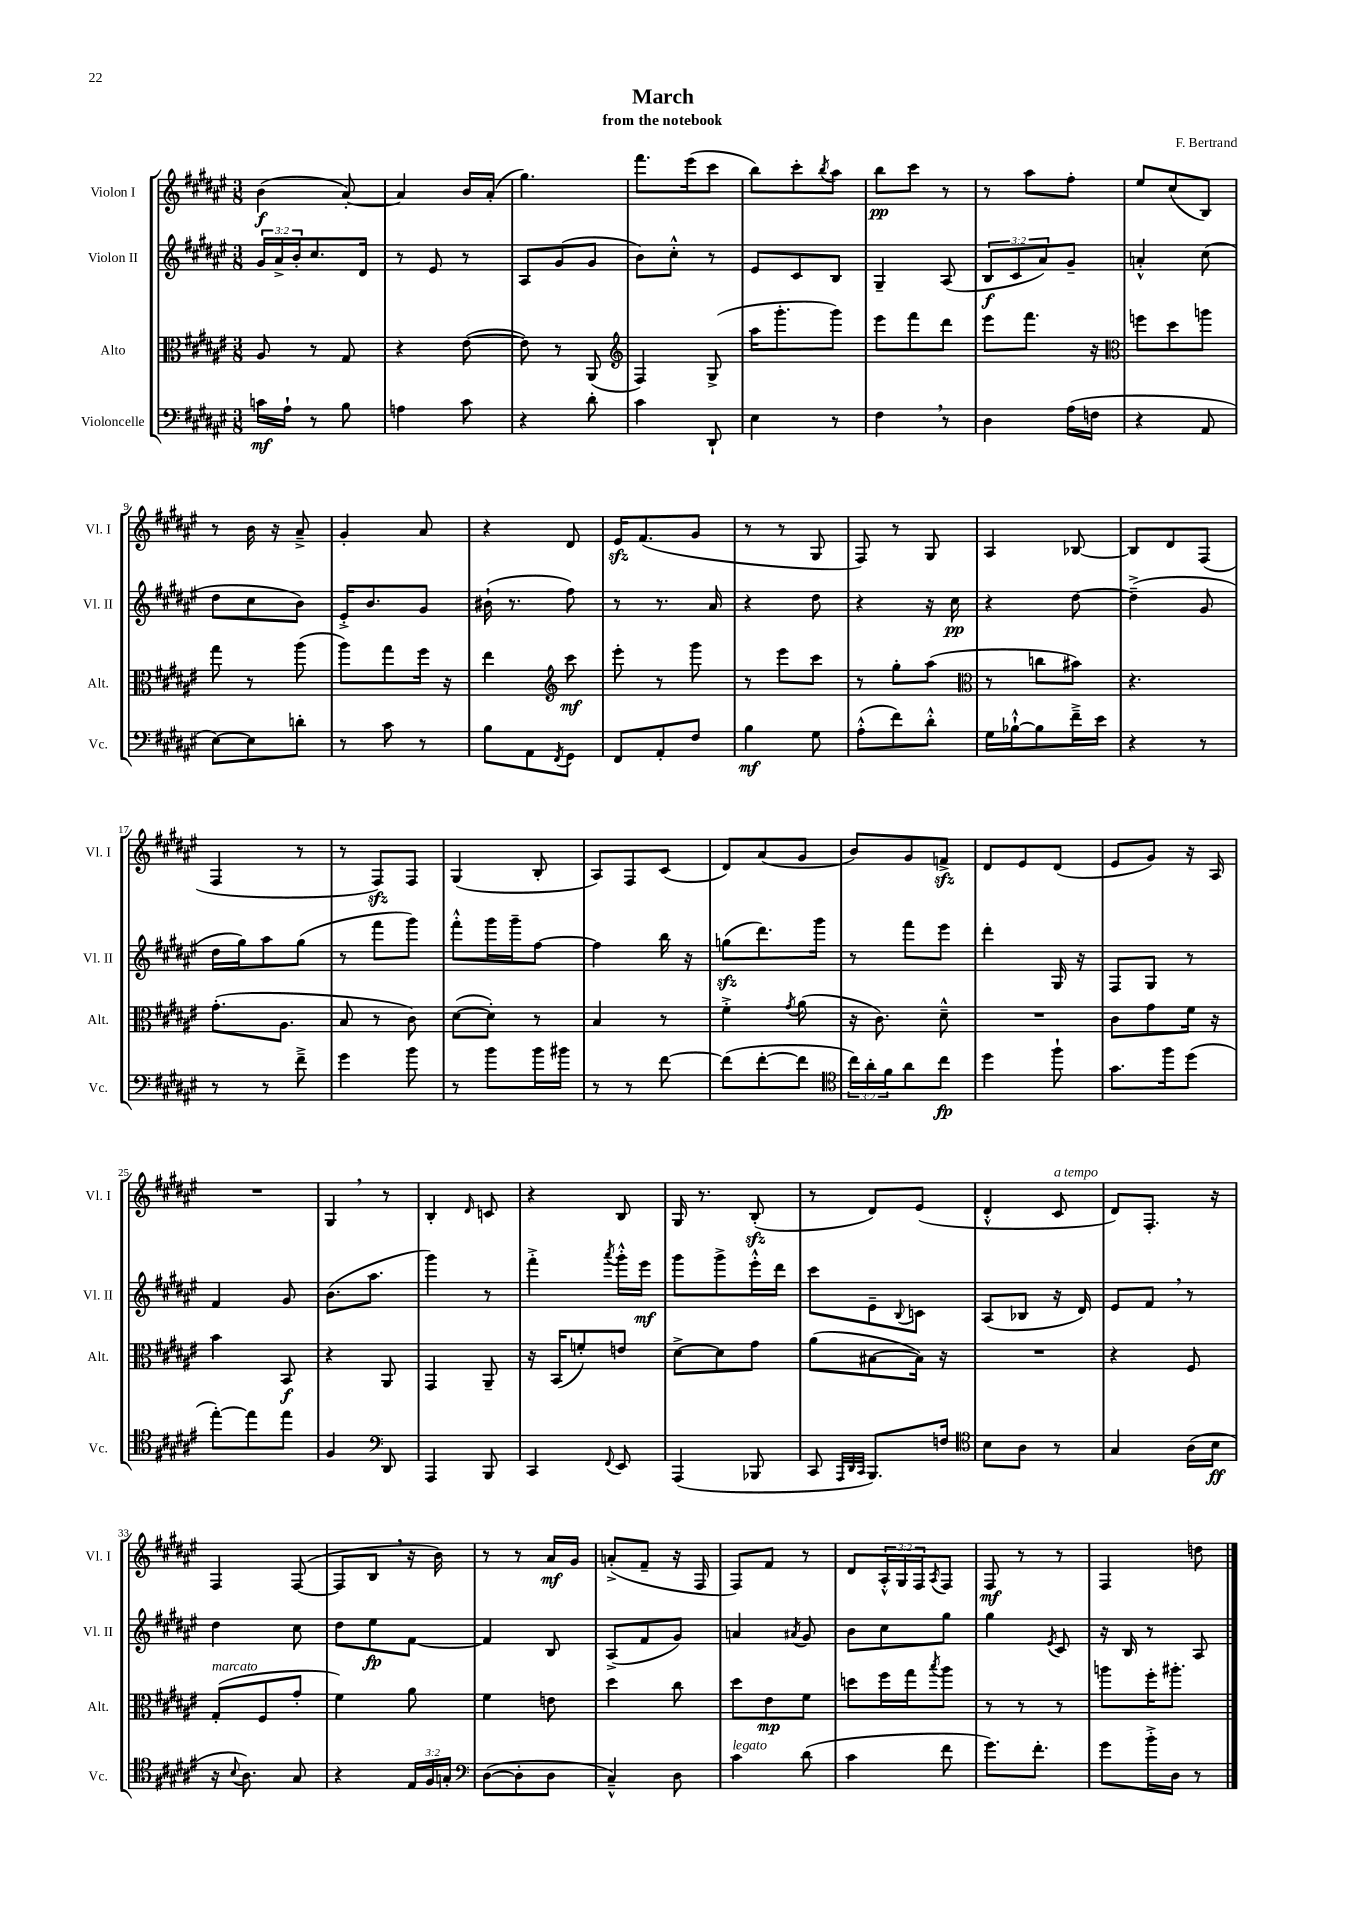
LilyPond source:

\header { title = "March" composer = "F. Bertrand" subtitle = "from the notebook" }
<<
\new StaffGroup <<
\new Staff = "s0" \with { instrumentName = "Violon I" shortInstrumentName = "Vl. I" } {
    \clef treble \key fis \major \numericTimeSignature \time 3/8 \override Staff.TupletNumber.text = #tuplet-number::calc-fraction-text
    b'4\f( ais'8~-.) |
    ais'4 b'16 ais'16-.( |
    gis''4.) |
    fis'''8. eis'''16( cis'''8 |
    b''8) cis'''8-. \acciaccatura { b''8 } ais''8 |
    b''8\pp cis'''8 r8 |
    r8 ais''8 fis''8-. |
    eis''8 cis''8( b8) |
    r8 b'16 r16 ais'8---> |
    gis'4-. ais'8 |
    r4 dis'8 |
    eis'16\sfz fis'8.( gis'8 |
    r8 r8 gis8 |
    fis8) r8 gis8 |
    ais4 bes8~ |
    bes8 dis'8 fis8( |
    fis4 r8 |
    r8 fis8\sfz) fis8 |
    gis4( b8-. |
    ais8) fis8 cis'8( |
    dis'8) ais'8( gis'8 |
    b'8) gis'8 f'8->\sfz |
    dis'8 eis'8 dis'8( |
    eis'8 gis'8) r16 ais16 |
    R4. |
    gis4 \breathe r8 |
    b4-. \grace { dis'16 } c'8 |
    r4 b8 |
    gis16 r8. b8-.\sfz( |
    r8 dis'8) eis'8( |
    dis'4-.-^ cis'8^\markup { \italic "a tempo" } |
    dis'8) fis8.-. r16 |
    fis4 fis8~( |
    fis8 b8 \breathe r16 b'16) |
    r8 r8 ais'16\mf gis'16 |
    a'8-.->( fis'8-- r16 fis16 |
    fis8) fis'8 r8 |
    dis'8 \tuplet 3/2 { ais16-.-^ gis16 fis16 } \acciaccatura { ais8 } fis8 |
    fis8\mf r8 r8 |
    fis4 d''8 \bar "|." |
}
\new Staff = "s1" \with { instrumentName = "Violon II" shortInstrumentName = "Vl. II" } {
    \clef treble \key fis \major \numericTimeSignature \time 3/8 \override Staff.TupletNumber.text = #tuplet-number::calc-fraction-text
    \tuplet 3/2 { gis'16 ais'16-> b'16-. } cis''8. dis'16 |
    r8 eis'8 r8 |
    ais8 gis'8( gis'8 |
    b'8) cis''8-.-^ r8 |
    eis'8 cis'8 b8 |
    gis4-- ais8( |
    \tuplet 3/2 { b8\f cis'8 ais'8) } gis'8-- |
    a'4-.-^ cis''8( |
    dis''8 cis''8 b'8) |
    eis'16-.-> b'8. gis'8 |
    bis'16-!( r8. fis''8) |
    r8 r8. ais'16 |
    r4 dis''8 |
    r4 r16 cis''16\pp |
    r4 dis''8~ |
    dis''4--->( gis'8 |
    dis''16 gis''16) ais''8 gis''8( |
    r8 fis'''8 gis'''8) |
    fis'''8-.-^ gis'''16 gis'''16-- fis''8~ |
    fis''4 b''16 r16 |
    g''8\sfz( dis'''8.) gis'''16 |
    r8 fis'''8 eis'''8 |
    dis'''4-. gis16 r16 |
    fis8 gis8 r8 |
    fis'4 gis'8 |
    b'8.( ais''8. |
    gis'''4) r8 |
    fis'''4-.-> \acciaccatura { ais'''8 } gis'''16-.-^ eis'''16\mf |
    gis'''8 gis'''8-> eis'''16-.-^ dis'''16 |
    cis'''8 eis'8-- \appoggiatura { b8 } c'8 |
    ais8( bes8 r16 dis'16) |
    eis'8 fis'8 \breathe r8 |
    dis''4 cis''8 |
    dis''8 eis''8\fp fis'8~ |
    fis'4 b8 |
    ais8->( fis'8 gis'8) |
    a'4 \acciaccatura { ais'8 } gis'8 |
    b'8 cis''8 gis''8 |
    gis''4 \acciaccatura { eis'8 } cis'8 |
    r16 b16 r8 ais8 \bar "|." |
}
\new Staff = "s2" \with { instrumentName = "Alto" shortInstrumentName = "Alt." } {
    \clef alto \key fis \major \numericTimeSignature \time 3/8
    ais8 r8 gis8 |
    r4 eis'8~( |
    eis'8) r8 ais,8( |
    \clef treble fis4) gis8->( |
    ais''16 gis'''8.-. gis'''8) |
    eis'''8 fis'''8 dis'''8 |
    eis'''8 fis'''8. r16 |
    \clef alto f''8 dis''8 a''8 |
    gis''8 r8 ais''8( |
    ais''8) gis''8 fis''16 r16 |
    eis''4 \clef treble cis'''8\mf |
    eis'''8-. r8 gis'''8 |
    r8 eis'''8 cis'''8 |
    r8 gis''8-. ais''8( |
    \clef alto r8 c''8 bis'8) |
    r4. |
    gis'8.-.( ais8. |
    b8 r8 cis'8) |
    dis'8~( dis'8-.) r8 |
    b4 r8 |
    fis'4-.-> \acciaccatura { gis'8 } ais'8( |
    r16 cis'8.) dis'8---^ |
    R4. |
    cis'8 gis'8 fis'16 r16 |
    b'4 b,8\f |
    r4 ais,8 |
    gis,4 ais,8-- |
    r16 b,16( f'8-.) e'8 |
    dis'8~-> dis'8 gis'8 |
    ais'8( bis8~ bis16) r16 |
    R4. |
    r4 fis8 |
    gis8-.^\markup { \italic "marcato" }( fis8 gis'8-. |
    fis'4) ais'8 |
    fis'4 e'8 |
    dis''4 cis''8 |
    dis''8 eis'8\mp fis'8 |
    d''8 fis''16 gis''16 \acciaccatura { b''8 } ais''8 |
    r8 r8 r8 |
    a''8 fis''16-. ais''8.-. \bar "|." |
}
\new Staff = "s3" \with { instrumentName = "Violoncelle" shortInstrumentName = "Vc." } {
    \clef bass \key fis \major \numericTimeSignature \time 3/8 \override Staff.TupletNumber.text = #tuplet-number::calc-fraction-text
    c'16\mf ais16-! r8 b8 |
    a4 cis'8 |
    r4 dis'8-. |
    cis'4 dis,8-! |
    eis4 r8 |
    fis4 \breathe r8 |
    dis4 ais16( f16 |
    r4 ais,8 |
    eis8~) eis8 d'8-. |
    r8 cis'8 r8 |
    b8 ais,8 \acciaccatura { fis,8 } gis,8 |
    fis,8 ais,8-. fis8 |
    b4\mf gis8 |
    ais8-.-^( fis'8) dis'8-.-^ |
    gis16 bes16~-!-^ bes8 fis'16---> eis'16 |
    r4 r8 |
    r8 r8 fis'8---> |
    gis'4 b'8 |
    r8 b'8 b'16 bis'16 |
    r8 r8 fis'8~ |
    fis'8( fis'8~-. fis'8 |
    \clef tenor \tuplet 3/2 { cis''16) ais'16-. fis'16 } ais'8 cis''8\fp |
    dis''4 fis''8-! |
    gis'8. fis''16 dis''8( |
    eis''8~-.) eis''8 eis''8 |
    fis4 \clef bass dis,8 |
    ais,,4 b,,8 |
    cis,4 \appoggiatura { fis,8 } eis,8 |
    ais,,4( bes,,8 |
    cis,8 \grace { ais,,32 dis,32 cis,32 } b,,8.) f16 |
    \clef tenor b8 ais8 r8 |
    gis4 ais16( b16\ff |
    r16 \appoggiatura { b8 } ais8.) gis8 |
    r4 \tuplet 3/2 { eis16 fis16 g16-. } |
    \clef bass dis8~( dis8-. dis8 |
    cis4---^) dis8 |
    cis'4^\markup { \italic "legato" } dis'8( |
    cis'4 fis'8 |
    gis'8.) fis'8.-. |
    gis'8 b'16-.-> dis16 r8 \bar "|." |
}
>>
>>
